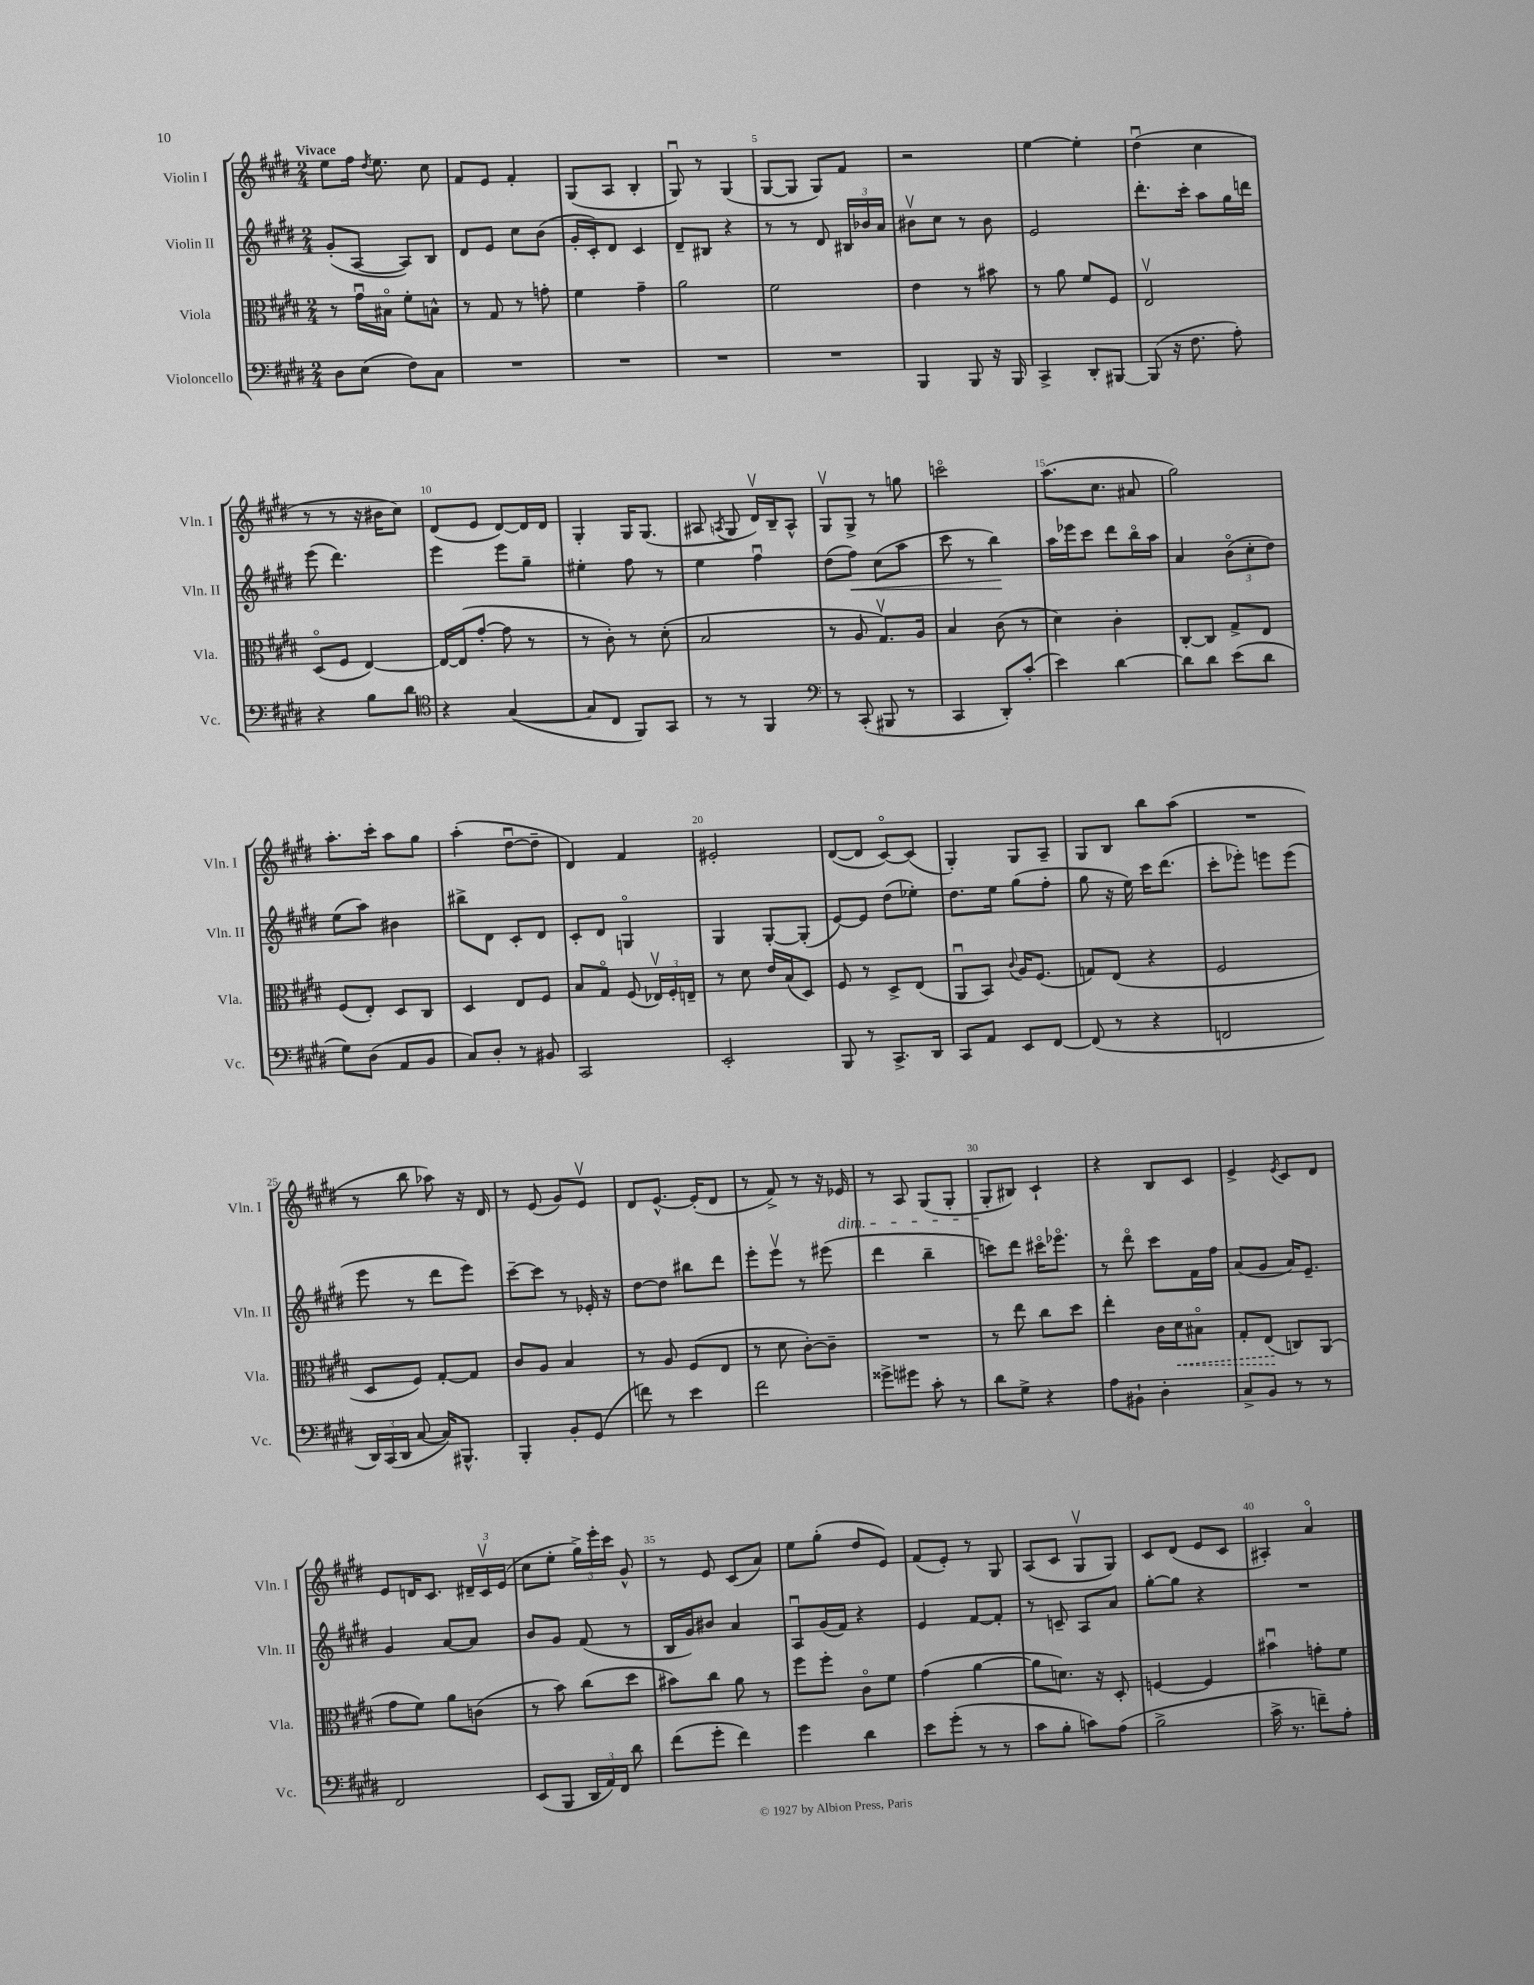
<<
\new StaffGroup <<
\new Staff = "s0" \with { instrumentName = "Violin I" shortInstrumentName = "Vln. I" } {
    \clef treble \key e \major \numericTimeSignature \time 2/4 \tempo "Vivace"
    \autoBeamOff e''8[ fis''16] \acciaccatura { dis''8 } e''8. cis''8 |
    fis'8[ e'8] fis'4-. |
    gis8[( a8] b4-. |
    gis8\downbow) r8 gis4( |
    gis8[~ gis8] gis8[) fis'8] |
    r2 |
    e''4~ e''4-. |
    dis''4\downbow( cis''4 |
    r8 r8 r16 bis'16[ cis''8]) |
    dis'8[( e'8] dis'8[~) dis'16 dis'16] |
    gis4-. gis16[ gis8.]( |
    ais8 \acciaccatura { a8 } gis8 dis'16[\upbow) b16-- a8]-^ |
    gis8[\upbow gis8]-> r8 g''8 |
    c'''2\flageolet |
    a''8.[( cis''8.] ais'8 |
    gis''2) |
    a''8.[-. cis'''16]-. a''8[ gis''8] |
    a''4-.( dis''8[~\downbow dis''8]-- |
    dis'4) fis'4 |
    eis'2-. |
    dis'8[~( dis'8] cis'8[~\flageolet) cis'8]( |
    gis4-.) gis8[ a8]-- |
    gis8[ b8] b''8[ a''8]( |
    R2 |
    r8 b''8 aes''8) r16 dis'16 |
    r8 e'8( gis'8[) e'8]\upbow |
    dis'8[ e'8.]~-^ e'16[-.( dis'8] |
    r8 fis'8->) r8 r16 ees'16\dim |
    r8 a8 gis8[( gis8]-. |
    gis8[-.\! bis8]) cis'4-! |
    r4 b8[ cis'8] |
    e'4-> \acciaccatura { e'8 } cis'8[ dis'8] |
    e'8[ d'16 cis'8.] \tuplet 3/2 { dis'16[-- cis'16\upbow e'16]( } |
    cis''8[ e''8]-. \tuplet 3/2 { gis''16[->) e'''16-. cis'''16] } gis'8-^ |
    r8 e'8 cis'8[( a'8]) |
    e''8[ gis''8]-.( dis''8[ e'8]) |
    fis'8[( e'8]-.) r8 gis8 |
    a8[( cis'8] gis8[\upbow gis8]) |
    cis'8[ dis'8]( e'8[ cis'8] |
    ais4-.) a'4\flageolet \bar "|." |
}
\new Staff = "s1" \with { instrumentName = "Violin II" shortInstrumentName = "Vln. II" } {
    \clef treble \key e \major \numericTimeSignature \time 2/4
    \autoBeamOff gis'8[-.( a8]~ a8[) b8] |
    dis'8[ e'8] cis''8[ b'8]( |
    gis'16[-. cis'16-.) dis'8] cis'4 |
    dis'8[-- bis8] r4 |
    r8 r8 dis'8 \tuplet 3/2 { bis16[ bes'16 a'16] } |
    bis'8[\upbow cis''8] r8 bis'8 |
    e'2 |
    dis'''8.[-. cis'''16]-. a''8[ gis''16 d'''16] |
    e'''8( dis'''4.) |
    e'''4 e'''8[ gis''8]-- |
    eis''4-. fis''8 r8 |
    e''4 fis''4\downbow |
    dis''8[( fis''8]\<) cis''8[( a''8] |
    cis'''8 r8 b''4\!) |
    a''16[ ees'''16 cis'''8] dis'''8[ b''16\flageolet a''16] |
    a'4 \tuplet 3/2 { b'8[\flageolet( cis''8-. dis''8]) } |
    e''8[( a''8]) bis'4 |
    bis''8[-> dis'8] cis'8[-. dis'8] |
    cis'8[-. dis'8] g4\flageolet |
    gis4 gis8[~-. gis8]-.( |
    e'8[~) e'8] dis''8[( ees''8]-.) |
    dis''8.[ e''16] gis''8[( fis''8]-. |
    gis''8 r16 e''16) cis'''16[ dis'''8.]( |
    cis'''8[-. ees'''8]-.) e'''8[ e'''8]( |
    e'''8 r8 dis'''8[ e'''8]) |
    cis'''8[~-- cis'''8] r8 ees'16-. r16 |
    dis''8[~ dis''8] bis''8[ dis'''8] |
    e'''8[-. e'''8]\upbow r8 eis'''8( |
    dis'''4 b''4-- |
    c'''8[) dis'''8] cis'''16[\flageolet ees'''8.]\flageolet |
    r8 dis'''8\flageolet cis'''8[ fis'16 fis''16] |
    a'8[( gis'8] a'16[) e'8.]-- |
    gis'4 a'8[~ a'8] |
    b'8[ gis'8] fis'8( r8 |
    b16[ gis'16) bis'8] a'4 |
    a8[\downbow gis'16( fis'16]) r4 |
    e'4 fis'8[~ fis'8]-. |
    r8 c'8-- a8[ a'8] |
    gis''8[~-. gis''8] r4 |
    R2 \bar "|." |
}
\new Staff = "s2" \with { instrumentName = "Viola" shortInstrumentName = "Vla." } {
    \clef alto \key e \major \numericTimeSignature \time 2/4
    \autoBeamOff r8 gis'16[\downbow bis16]\flageolet fis'8[-. b8]-^ |
    r8 gis8 r8 g'8-. |
    fis'4 gis'4-- |
    a'2 |
    fis'2 |
    e'4 r8 bis'8 |
    r8 a'8 fis'8[ fis8] |
    e2\upbow |
    dis8[\flageolet( fis8] e4~) |
    e16[~ e16( gis'8]~-. gis'8 r8 |
    r8 cis'8-.) r8 dis'8-.( |
    b2 |
    r8 a8 gis8.[\upbow) a16] |
    b4 cis'8( r8 |
    dis'4) cis'4-. |
    cis8[~-. cis8] gis8[-> e8] |
    fis8[( e8]-.) dis8[ cis8] |
    dis4 e8[ fis8] |
    b8[ gis8]\flageolet fis8( \tuplet 3/2 { ees16[\upbow) fis16-. e16]-- } |
    r8 dis'8 e'16[ b16( dis8]) |
    fis8 r8 dis8[-> e8]( |
    a,8[\downbow b,8]) \appoggiatura { cis'8 } a16[ fis8.]( |
    g8[) e8]( r4 |
    fis2 |
    dis8[ fis8]) gis8[~-. gis8] |
    cis'8[ a8] b4 |
    r8 a8 fis8[( e8] |
    r8 dis'8 cis'8[~-.) cis'8]-- |
    R2 |
    r8 e''8 cis''8[ dis''8] |
    e''4-. cis'16[ \once \override Hairpin.style = #'dashed-line dis'16\< bis8]\flageolet |
    gis8[-. e8]\!( c8[) a,8]( |
    gis'8[ fis'8]) a'8[ c'8]( |
    r8 b'8) cis''8[( dis''8] |
    bis'8[) cis''8] a'8 r8 |
    fis''8[ fis''8]-. cis'8[\flageolet fis'8] |
    gis'4( a'4~ |
    a'8[ d'8.]) r16 dis8-. |
    f4~ f4 |
    bis'4\downbow g'8[-. fis'8] \bar "|." |
}
\new Staff = "s3" \with { instrumentName = "Violoncello" shortInstrumentName = "Vc." } {
    \clef bass \key e \major \numericTimeSignature \time 2/4
    \autoBeamOff dis8[ e8]( fis8[) cis8] |
    R2 |
    R2 |
    R2 |
    R2 |
    b,,4 b,,8 r16 b,,16 |
    cis,4-> dis,8[-. bis,,8]~ |
    bis,,8( r16 fis8. a8-.) |
    r4 b8[ dis'8] |
    \clef tenor r4 gis4~( |
    gis8[ cis8] fis,8[) gis,8] |
    r8 r8 fis,4 |
    \clef bass r8 cis,8-.( bis,,8 r8 |
    cis,4 dis,8[-.) cis'8]-.( |
    e'4) dis'4~ |
    dis'8[ dis'8] e'8[( dis'8] |
    gis8[) dis8]( a,8[ b,8] |
    cis8[) dis8]-. r8 bis,8 |
    cis,2 |
    e,2-. |
    b,,8 r8 cis,8.[-> dis,16] |
    cis,8[ a,8] e,8[ fis,8]~ |
    fis,8( r8 r4 |
    f,2 |
    \tuplet 3/2 { dis,16[) cis,16( dis,16] } cis8~ cis16[) bis,,8.]-^ |
    b,,4-. b,8[-. gis,8]( |
    f'8) r8 e'4 |
    fis'2 |
    gisis'8[-> gis'8] cis'8-. r8 |
    dis'8[ gis8]-> r4 |
    a8[ bis,8]-! dis4-. |
    cis8[-> b,8] r8 r8 |
    fis,2 |
    e,8[( b,,8] \tuplet 3/2 { dis,16[ a,16) fis,16] } dis'8 |
    fis'8[( gis'8]-. fis'4) |
    gis'4 dis'4 |
    e'8[ gis'8]-.( r8 r8 |
    cis'8[ b8]-. c'8[) a8]( |
    b2-> |
    cis'16-> r8. f'8[--) a8]-. \bar "|." |
}
>>
>>
\layout { \context { \Score \override BarNumber.break-visibility = ##(#f #t #t) barNumberVisibility = #(every-nth-bar-number-visible 5) } }
